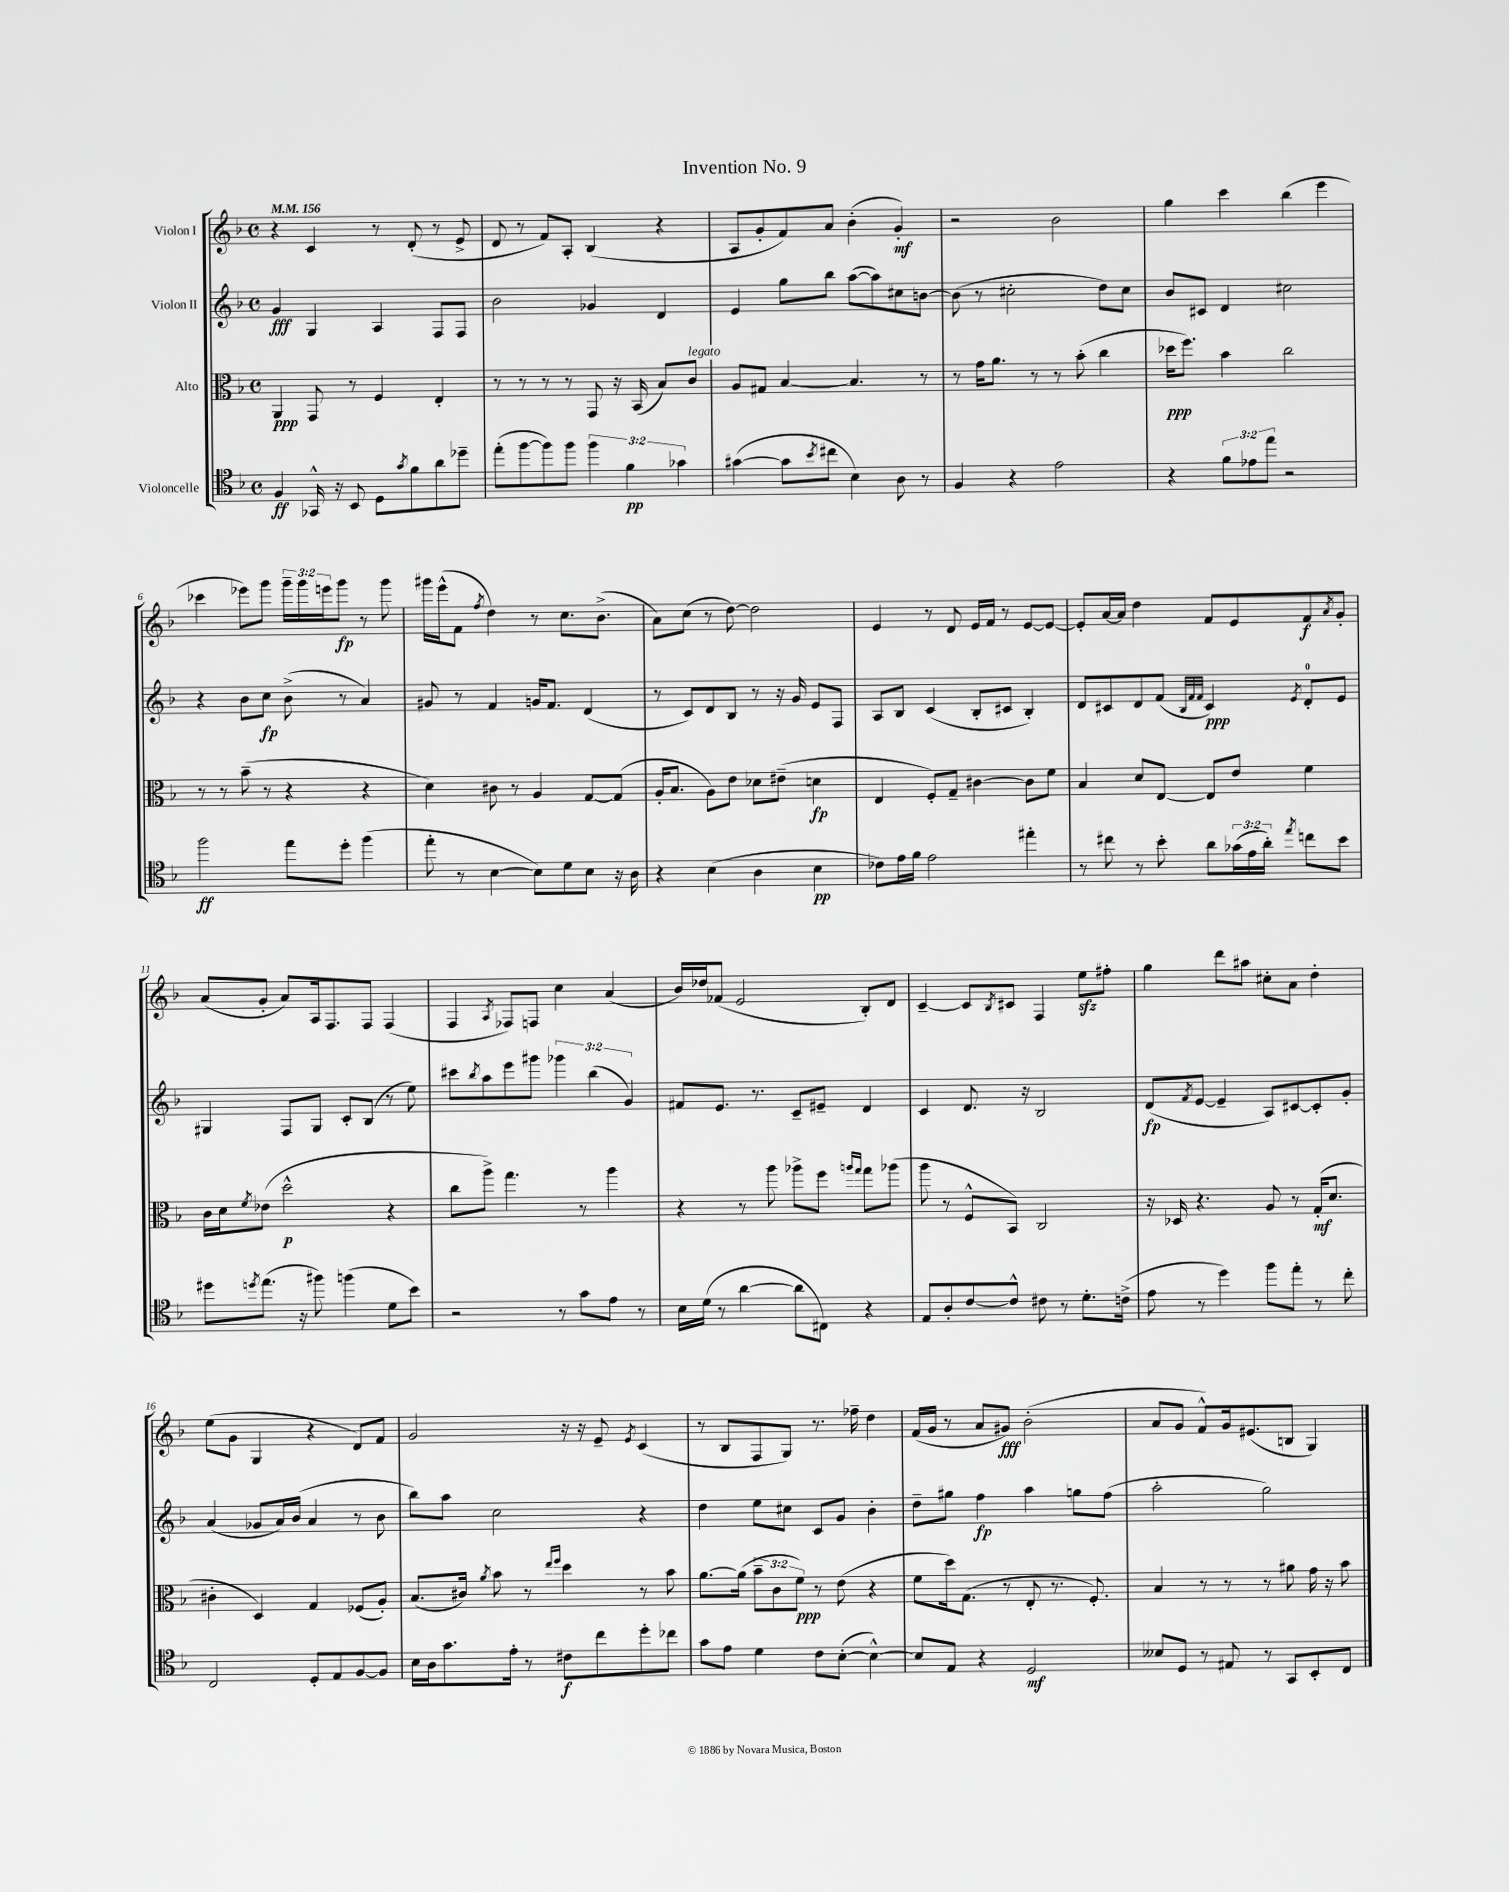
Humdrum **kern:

**kern	**kern	**kern	**kern
*staff4	*staff3	*staff2	*staff1
*clefC4	*clefC3	*clefG2	*clefG2
*k[b-]	*k[b-]	*k[b-]	*k[b-]
*M4/4	*M4/4	*M4/4	*M4/4
*met(c)	*met(c)	*met(c)	*met(c)
*MM156	*MM156	*MM156	*MM156
4F/	4AA/	4g/	4r
16GG-^^/	8GG/	4G/	4c/
16r	.	.	.
8BB-/	8r	.	.
8D\L	4F/	4A/	8r
8qg/	.	.	.
8f\	.	.	(8d'/
8a\	4E'/	8F/L	8r
8dd-~\J	.	8F/J	8e^/
=	=	=	=
(8ee'\L	8r	2b-\	8d/
[8ff\	8r	.	8r
8ff\])	8r	.	8f/L)
8ff\J	8r	.	8A'/J
6ff\	8GG/	4g-/	(4B-/
.	16r	.	.
6f\	.	.	.
.	(16BB-/	.	.
.	8B-/L)	4d/	4r
6g-\	.	.	.
.	8c/J	.	.
=	=	=	=
([4g#\	8A/L	4e/	8A/L
.	8G#/J	.	8g'/
8g#\]L	[4B-/	8gg\L	8f/)
8qb-/	.	.	.
8cc#\J	.	8bb-\J	8a/J
4B-\)	4.B-/]	([8aa\L	(4b-'\
.	.	8aa\])	.
8A\	.	8cc#\	4g'/)
8r	8r	[8b\J	.
=	=	=	=
4F/	8r	(8b\]	2r
.	16g\LK	8r	.
.	8.a\J	.	.
4r	.	2cc#'\	.
.	8r	.	.
2e\	8r	.	2b-\
.	(8b-'\	.	.
.	4cc\	8dd\L)	.
.	.	8cc#\J	.
=	=	=	=
4r	16dd-\LK	8b-/L	4gg\
.	8.ff\J)	.	.
.	.	8c#/J	.
12f\L	4b-\	4d/	4ccc\
12e-\	.	.	.
12ee\J	.	.	.
2r	2cc\	2cc#\	(4bb-\
.	.	.	4eee\
=	=	=	=
2ff\	8r	4r	4ccc-\
.	8r	.	.
.	(8b-~\	8b-\L	8eee-\L)
.	8r	8cc\J	8ggg\J
8ee\L	4r	(8b-^\	24ggg~\LL
.	.	.	24ggg\
.	.	.	24eee\J
8dd'\J	.	8r	8ggg\J
(4ff\	4r	4a/)	8r
.	.	.	8ggg\
=	=	=	=
8ee'\	4d\)	8g#/	16ggg#\LL
.	.	.	(16eee^^\J
8r	.	8r	8f\J
.	.	.	8qff/
[4B-\	8c#\	4f/	4dd\)
.	8r	.	.
8B-\]L)	4A/	16g/LK	8r
.	.	8.f/J	.
8d\	.	.	8.cc\L
8B-\J	[8G/L	(4d/	.
.	.	.	(8.b-^\J
16r	(8G/]J	.	.
16A\	.	.	.
=	=	=	=
4r	16A'/LK	8r	8a\L)
.	8.B-/J	.	.
.	.	8c/L)	(8cc\J
(4B-\	8A\L)	8d/	8r
.	8e\J	8B-/J	[8dd\)
4A\	8d-\L	8r	2dd\]
.	(8e#~\J	16r	.
.	.	16g/	.
4B-\	4d\	8e/L	.
.	.	8F/J	.
=	=	=	=
8c-\L)	4E/	8A/L	4e/
16e\L	.	8B-/J	.
16f\JJ	.	.	.
2e\	8F'/L)	(4c/	8r
.	8G~/J	.	8d/
.	[4c#\	8B-'/L	16e/LL
.	.	.	16f/JJ
.	.	8c#/J	8r
4ee#'\	8c#\]L	4B-'/)	[8e/L
.	8f\J	.	8e/_J
=	=	=	=
8r	4B-/	8d/L	8e'/]L
8cc#\	.	8c#/	[16a/L
.	.	.	16a/]JJ
8r	8d/L	8d/	4dd\
8b-'\	[8E/J	(8f/J	.
.	.	32qqB-/LLL	.
.	.	32qqf/	.
.	.	32qqf/JJJ	.
8a\L	8E/]L	4c#/)	8f/L
(24g-\L	8e/J	.	8e/
24e\	.	.	.
24a'\JJ)	.	.	.
8qee/	.	8qe/	.
8cc\L	4f\	8d'/L	8f/
.	.	.	8qa/
8b-\J	.	8e/J	8g'/J
=	=	=	=
8dd#\L	16c\LL	4G#/	(8a/L
.	16d\J	.	.
8qdd/	8qf/	.	.
(8.ee\J	(8e-\J	.	8g'/J
.	2dd^^\	8F/L	8a/L)
16r	.	.	.
8ff#\)	.	8G#/J	16A/k
.	.	.	8.F/
(4ff\	.	8c'/L	.
.	.	(8B-/J	8F/J
8d\L	4r	8r	(4F/
8b-\J)	.	8ee\)	.
=	=	=	=
2r	8cc\L	8ccc#\L	4F/
.	.	8qbb-/	.
.	8aa^\J)	8aa\	.
.	.	.	8qA/
.	4.gg\	8eee\	8F-/L)
.	.	8ggg#\J	8F/J
8r	.	6ggg-\	4cc\
8g\L	8r	.	.
.	.	(6bb-\	.
8e\J	4aa\	.	(4a/
.	.	6g/)	.
8r	.	.	.
=	=	=	=
16B-\LL	4r	8f#/L	16b-/LL)
(16d\JJ	.	.	16dd-/J
8r	.	8.e/J	(8f-/J
[4a\	8r	.	2e/
.	.	8.r	.
.	8aa\	.	.
8a\]L	8aa-^\L	8c~/L	.
8C#\J)	8ff\J	8e#~/J	.
.	16qqaa/LL	.	.
.	16qqgg/JJ	.	.
4r	8gg\L	4d/	8B-'/L)
.	(8aa-\J	.	8d/J
=	=	=	=
8E/L	8aa\	4c/	[4c~/
8A'/	8r	.	.
[8c/	8F^^/L	8.d/	8c/]L
.	.	.	8qB-/
8c^^/]J	8BB-/J)	.	8c#/J
.	.	16r	.
8c#\	2C/	2B-/	4F/
8r	.	.	.
8.d'\L	.	.	8ee\L
.	.	.	8ff#'\J
(16c^\Jk	.	.	.
=	=	=	=
8e\	16r	(8d/L	4gg\
.	16D-/	.	.
.	.	8qf/	.
8r	4.r	[8e/J	.
4dd\)	.	4e~/]	8ddd\L
.	.	.	8aa#\J
8ff\L	8A/	8A/L)	8cc#'\L
8ee'\J	8r	[8c#/	8a\J
8r	(16G'/LK	8c#'/]	4dd'\
.	8.d/J	.	.
8cc'\	.	8g'/J	.
=	=	=	=
2C/	4c#'\	(4a/	(8ee\L
.	.	.	8g\J
.	4D/)	8g-/L	4G/
.	.	16a/L)	.
.	.	(16b-/JJ	.
8D'/L	4G/	4a/	4r
8E/	.	.	.
[8F/	(8F-/L	8r	8d/L)
8F/]J	8A'/J)	8b-\	8f/J
=	=	=	=
16B-\LL	(8.B-/L	8bb-\L)	2g/
16A\J	.	.	.
8.g\	.	8aa\J	.
.	16c#/Jk)	.	.
.	8qa/	.	.
.	8b-\	2cc\	.
16e'\Jk	.	.	.
8r	8r	.	.
.	16qqee/LL	.	.
.	16qqff/JJ	.	.
8c#\L	4dd\	.	16r
.	.	.	16r
8cc\	.	.	8e~/
.	.	.	8qe/
8dd'\	8r	4r	(4c/
8cc-\J	8b-\	.	.
=	=	=	=
8g\L	[8.a\L	4dd\	8r
8e\J	.	.	8B-/L
.	(16a\]Jk	.	.
4d\	12b-~\L	8ee\L	8F/
.	12c\	.	.
.	.	8cc#\J	8G/J)
.	12f\J)	.	.
8c\L	8r	8c/L	8.r
([8B-'\J	(8e\	8g/J	.
.	.	.	16ff-~\
4B-^^\_)	4r	4b-'\	4dd\
=	=	=	=
8B-/]L	8f\L	8dd~\L	(16f/LL
.	.	.	16g/JJ
8E/J	16dd\k)	8gg#\J	8r
.	(8.G\J	.	.
4r	.	4ff\	8a/L
.	8r	.	8g#/J)
2D/	8E'/	4aa\	(2b-'\
.	8.r	.	.
.	.	8gg\L	.
.	8.F'/)	.	.
.	.	(8ff\J	.
=	=	=	=
8B--/L	4B-/	2aa'\	8a/L
8D/J	.	.	8g/J
8r	8r	.	8f^^/L)
8E#/	8r	.	16g/k
.	.	.	(8.e#/
8r	8r	2gg\)	.
8GG/L	8a#\	.	8B/J
8BB-'/	16g\	.	4G/)
.	16r	.	.
8C/J	8b-\	.	.
==	==	==	==
*-	*-	*-	*-
